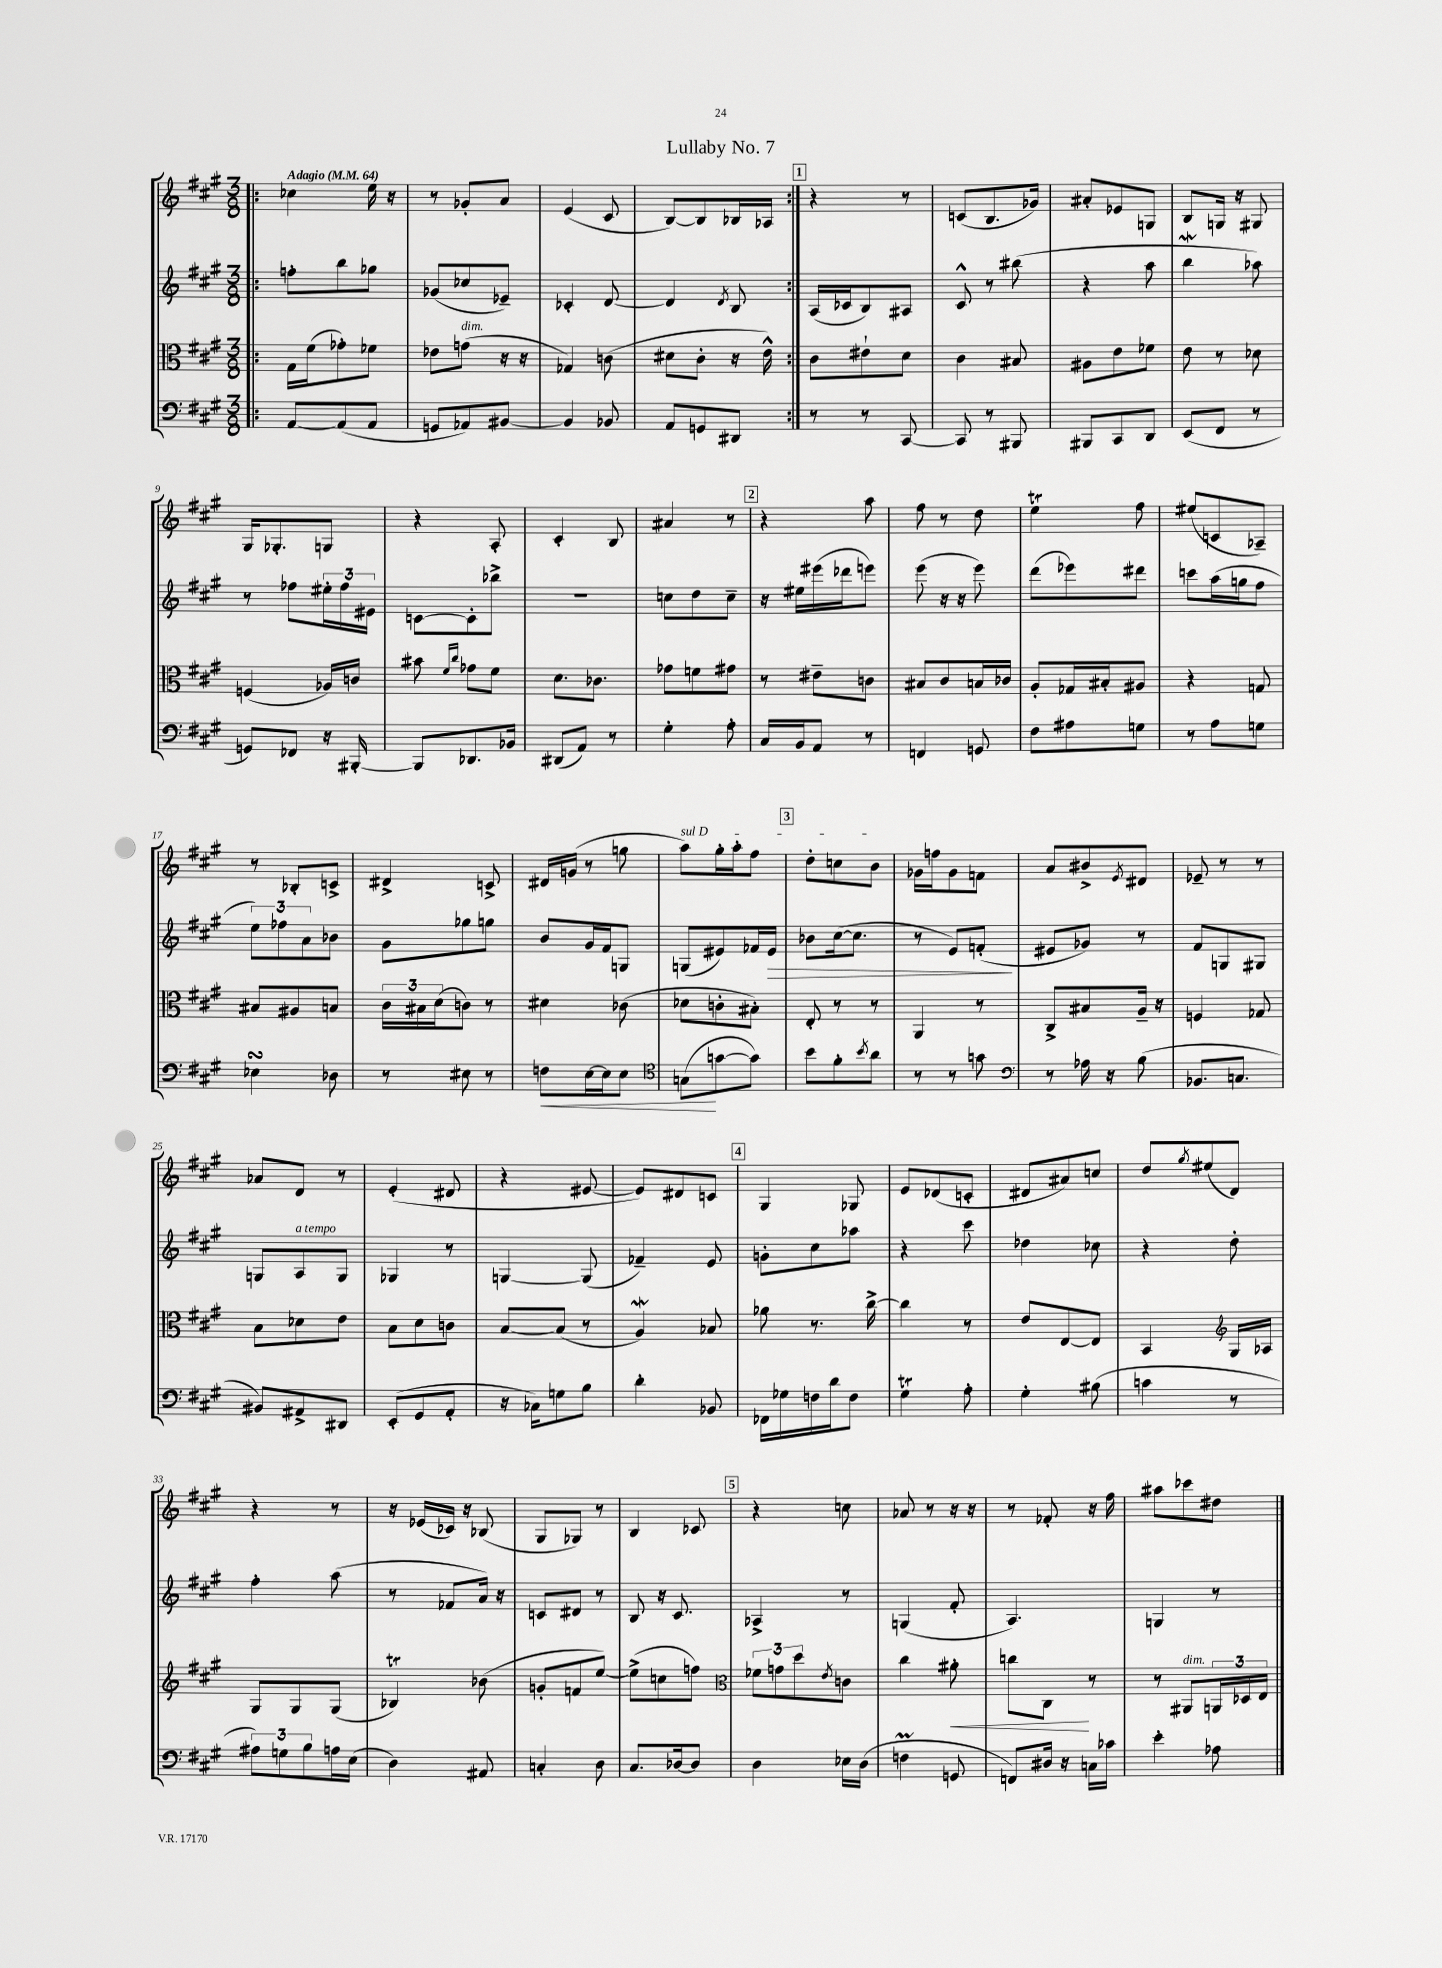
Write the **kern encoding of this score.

**kern	**kern	**kern	**kern
*staff4	*staff3	*staff2	*staff1
*clefF4	*clefC3	*clefG2	*clefG2
*k[f#c#g#]	*k[f#c#g#]	*k[f#c#g#]	*k[f#c#g#]
*M3/8	*M3/8	*M3/8	*M3/8
*MM64	*MM64	*MM64	*MM64
=!|:	=!|:	=!|:	=!|:
[8AA	16G#	8ff'	4cc-
.	(16f#	.	.
(8AA]	8g-')	8bb	.
8AA	8f-	8gg-	16ee
.	.	.	16r
=	=	=	=
8GG	8e-	(8g-	8r
8AA-)	(8g	8cc-	8g-'
[8BB#	16r	8e-~)	8a
.	16r	.	.
=	=	=	=
4BB#]	4G-)	4c-'	(4e
8BB-	(8c	[8d	8c#
=	=	=	=
8AA	8d#	4d]	[8B)
8GG	8c#'	.	8B]
.	.	8qd	.
8DD#	16r	8B	16B-
.	16e^^)	.	16A-
=:|!	=:|!	=:|!	=:|!
8r	8c#	(16A	4r
.	.	16c-	.
8r	8e#`	8B)	.
[8CC#	8d	8A#	8r
=	=	=	=
8CC#]	4c#	8c#^^	(8c
8r	.	8r	8.B
8BBB#	8B#	(8bb#	.
.	.	.	16g-)
=	=	=	=
8BBB#	8A#	4r	8a#'
8CC#	8e	.	8e-
8DD	8f-	8aa	8G
=	=	=	=
(8EE	8e	4bb	8B
8FF#	8r	.	16G
.	.	.	16r
8r	8d-	8aa-)	8G#
=	=	=	=
8GG)	(4F	8r	16G#
.	.	.	8.G-'
8FF-	.	8ff-	.
16r	16A-)	24ee#'	8G
.	.	24ff-	.
[16BBB#'	16c	.	.
.	.	24e#	.
=	=	=	=
8BBB#]	8b#	[8c	4r
.	16qqf#	.	.
.	16qqcc#	.	.
8.DD-	8g-	8c']	.
.	8f#	8bb-^	8A'
16BB-	.	.	.
=	=	=	=
(8DD#	8.d	4.r	4c#'
8AA)	.	.	.
.	8.c-	.	.
8r	.	.	8B
=	=	=	=
4G#'	8g-	8cc	4a#
.	8f	8dd	.
8A'	8g#	8cc~	8r
=	=	=	=
16C#	8r	16r	4r
16BB	.	16ee#	.
8AA	8e#~	(16eee#	.
.	.	16ddd-	.
8r	8c	8eee)	8aa
=	=	=	=
4FF	8B#	(8eee	8ff#
.	8c#	16r	8r
.	.	16r	.
8GG	16B	8eee)	8dd
.	16c-	.	.
=	=	=	=
8F#	8A'	(8ddd	4ee
8A#	16G-	8eee-)	.
.	16B#'	.	.
8G	8A#	8ddd#	8ff#
=	=	=	=
8r	4r	8ccc	(8ee#
8A	.	(16aa	8c
.	.	16gg	.
8G	8G	8ff#	8A-~)
=	=	=	=
4E-	8B#	12ee)	8r
.	.	12ff-	.
.	8A#	.	8B-'
.	.	12a	.
8D-	8B	8b-	8c^
=	=	=	=
8r	24c#	8g#	4d#^
.	24B#	.	.
.	(24d	.	.
8E#	8c)	8gg-	.
8r	8r	8gg	8c^
=	=	=	=
8F	4d#	8b	16d#
.	.	.	(16g
[16E	.	16g#	8r
16E]	.	16f#	.
8E	(8c-	8G	8gg
=	=	=	=
*clefC4	*	*	*
(8G	8d-	(8G	8aa)
[8g	8c'	8e#)	16gg#'
.	.	.	16aa'
8g])	8B#')	16f-	8ff#
.	.	16e#	.
=	=	=	=
8b	8E'	8b-	8dd'
8f#'	8r	([16cc#	8cc
.	.	8.cc#]	.
8qb	.	.	.
8a	8r	.	8b
=	=	=	=
8r	4AA	8r	16g-
.	.	.	16ff
8r	.	8e)	8g-
8g	8r	(8f'	8f
=	=	=	=
*clefF4	*	*	*
8r	8C#^	8e#	8a
16A-	8B#	8g-)	8b#^
16r	.	.	.
.	.	.	8qe
(8B	16A~	8r	8d#
.	16r	.	.
=	=	=	=
8.BB-	4F	8f#	8e-~
.	.	8G	8r
8.C	.	.	.
.	8G-	8G#	8r
=	=	=	=
8BB#)	8B	8G	8a-
8AA#^	8d-	8A	8d
8DD#	8e	8G	8r
=	=	=	=
(8EE'	8B	4G-	(4e'
8GG#	8d	.	.
8AA'	8c	8r	8d#
=	=	=	=
16r	[8B	[4G	4r
16C-)	.	.	.
8G	(8B]	.	.
8B	8r	(8G]	[8e#
=	=	=	=
4d'	4A)	4f-~)	8e#])
.	.	.	8d#
8BB-	8B-	8e	8c
=	=	=	=
16FF-	8a-	8g'	4G#
16G-	.	.	.
16F	8.r	8cc#	.
16d	.	.	.
8F	.	8aa-	8G-
.	[16cc#^	.	.
=	=	=	=
4G#	4cc#]	4r	8e
.	.	.	(8d-
8A'	8r	8ccc#	8c'
=	=	=	=
4G#'	8e	4dd-	8d#
.	[8E	.	8a#)
(8B#	8E]	8cc-	8cc
=	=	=	=
4c	4BB	4r	8dd
.	.	.	8qgg#
.	.	.	(8ee#
*	*clefG2	*	*
8r	16G#	8dd'	8d)
.	16A-	.	.
=	=	=	=
12A#)	8G#	4ff#'	4r
12G	.	.	.
.	8G#	.	.
12B	.	.	.
16A	(8G#	(8aa	8r
(16E	.	.	.
=	=	=	=
4D)	4B-)	8r	16r
.	.	.	(16e-
.	.	8f-	16c-)
.	.	.	16r
8AA#	(8b-	16a)	(8B-
.	.	16r	.
=	=	=	=
4C'	8g'	8c	8G#
.	8f	8d#	8G-)
8D	[8ee)	8r	8r
=	=	=	=
8.C#	(8ee^]	8B	4B
.	8cc	16r	.
[16D-	.	8.c#	.
8D-]	8ff)	.	8c-
=	=	=	=
*	*clefC3	*	*
4D	12f-	4A-^	4r
.	12g	.	.
.	12dd	.	.
.	8qe	.	.
16E-	8c	8r	8cc
(16D	.	.	.
=	=	=	=
4F	4cc#	(4G	8a-
.	.	.	8r
8GG	8a#'	8f#'	16r
.	.	.	16r
=	=	=	=
8FF)	8cc	4.A)	8r
16D#	8C#	.	8f-'
16r	.	.	.
16C	8r	.	16r
16c-	.	.	16ff#
=	=	=	=
4e'	8r	4G	8aa#
.	8AA#	.	8ccc-
8A-	24AA	8r	8dd#
.	24D-	.	.
.	24E	.	.
==	==	==	==
*-	*-	*-	*-
